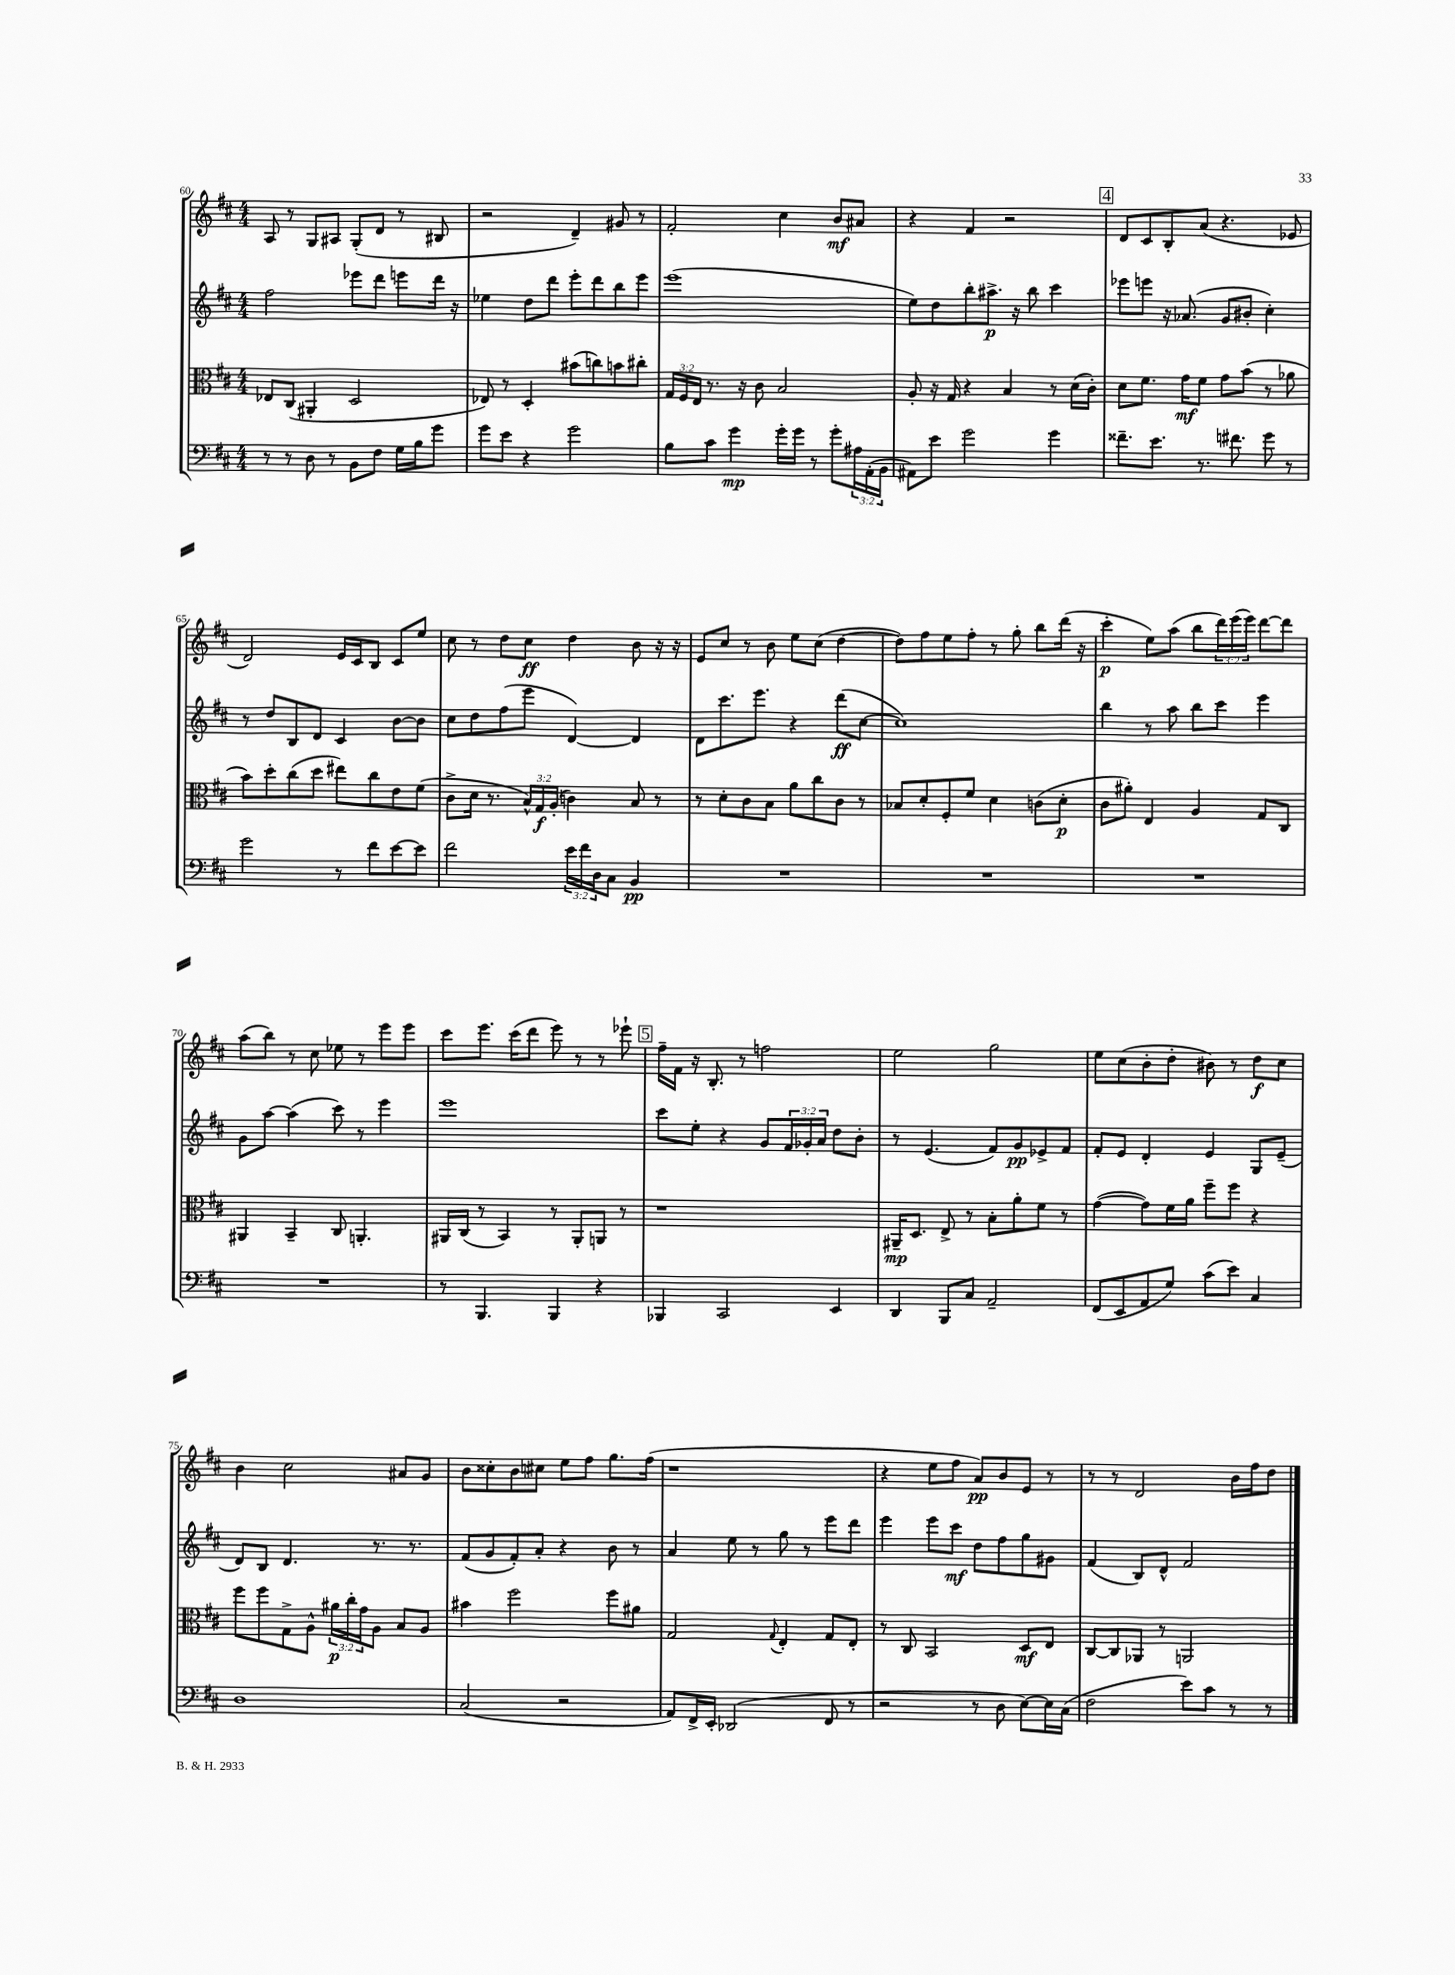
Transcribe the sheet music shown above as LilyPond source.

<<
\new StaffGroup <<
\new Staff = "s0" {
    \clef treble \key d \major \numericTimeSignature \time 4/4 \override Staff.TupletNumber.text = #tuplet-number::calc-fraction-text
    a8 r8 g8 ais8 g8-.( d'8 r8 bis8 |
    r2 d'4--) gis'8 r8 |
    fis'2-. cis''4 b'8\mf ais'8 |
    r4 fis'4 r2 |
    \mark \markup { \box "4" } d'8 cis'8 b8-. a'8( r4. ees'8 |
    d'2) e'16 cis'16 b8 cis'8 e''8 |
    cis''8 r8 d''8 cis''8\ff d''4 b'8 r16 r16 |
    e'8 cis''8 r8 b'8 e''8 cis''8( d''4~ |
    d''8) fis''8 e''8 fis''8-. r8 g''8-. b''8 d'''16( r16 |
    cis'''4-.\p e''8) a''8( b''8 \tuplet 3/2 { d'''16) e'''16( e'''16) } d'''8~ d'''8 |
    a''8( b''8) r8 cis''8 ees''8 r8 e'''8 e'''8 |
    cis'''8 e'''8. cis'''16( d'''8 e'''8) r8 r8 ees'''8-! |
    \mark \markup { \box "5" } fis''16-- fis'16 r16 b8.-. r8 f''2 |
    e''2 g''2 |
    e''8 cis''8( b'8-. d''8-. bis'8) r8 d''8\f cis''8 |
    b'4 cis''2 ais'8 g'8 |
    b'8 cisis''8-. b'8 cis''8 e''8 fis''8 g''8. fis''16( |
    r1 |
    r4 e''8 fis''8 a'8\pp) b'8 e'8 r8 |
    r8 r8 d'2 b'16 fis''16 d''8 \bar "|." |
}
\new Staff = "s1" {
    \clef treble \key d \major \numericTimeSignature \time 4/4 \override Staff.TupletNumber.text = #tuplet-number::calc-fraction-text
    fis''2 ees'''8 d'''8 e'''8 d'''16 r16 |
    ees''4 d''8 d'''8 e'''8-. d'''8 b''8 e'''8 |
    e'''1( |
    e''8) d''8 b''8-. ais''8.->\p r16 b''8 cis'''4 |
    \mark \markup { \box "4" } ees'''8 e'''8 r16 aes'8.( g'8 bis'8-. cis''4-.) |
    r8 d''8 b8 d'8 cis'4 b'8~ b'8 |
    cis''8 d''8 fis''8( e'''8 d'4~) d'4 |
    d'8 cis'''8. e'''8. r4 d'''8\ff( cis''8~ |
    cis''1) |
    b''4 r8 a''8 b''8 cis'''8 e'''4 |
    g'8 a''8~ a''4( cis'''8) r8 e'''4 |
    e'''1 |
    \mark \markup { \box "5" } cis'''8 e''8-. r4 g'8 \tuplet 3/2 { fis'16 ges'16-. a'16 } d''8 b'8-. |
    r8 e'4.( fis'8) g'8\pp ees'8-> fis'8 |
    fis'8-. e'8 d'4-. e'4 g8 e'8--( |
    d'8) b8 d'4. r8. r8. |
    fis'8( g'8 fis'8-.) a'8-. r4 b'8 r8 |
    a'4 e''8 r8 g''8 r8 e'''8 d'''8 |
    e'''4 e'''8 cis'''8\mf d''8 fis''8 g''8 gis'8 |
    fis'4( b8) d'8-^ fis'2 \bar "|." |
}
\new Staff = "s2" {
    \clef alto \key d \major \numericTimeSignature \time 4/4 \override Staff.TupletNumber.text = #tuplet-number::calc-fraction-text
    ees8 cis8( ais,4-. d2 |
    ees8) r8 d4-. bis'8( c''8) b'8 cis''8-. |
    \tuplet 3/2 { g16 fis16 e16 } r8. r16 cis'8 b2 |
    a8-. r16 g16 r4 b4 r8 d'16( cis'16-.) |
    \mark \markup { \box "4" } d'8 fis'8. g'16\mf fis'8 g'8 b'8( r8 aes'8 |
    b'8) d''8-. cis''8( d''8 eis''8) cis''8 e'8 fis'8( |
    cis'8-> d'16 r8. \tuplet 3/2 { b16-^) g16\f a16-.( } c'4) b8 r8 |
    r8 d'8-. cis'8 b8 a'8 cis''8 cis'8 r8 |
    bes8 d'8-. fis8-. fis'8 d'4 c'8( d'8-.\p |
    cis'8 ais'8-.) e4 a4 g8 cis8 |
    ais,4 b,4-- cis8 a,4.-. |
    ais,16 cis16( r8 b,4) r8 ais,8-. a,8 r8 |
    \mark \markup { \box "5" } r1 |
    ais,16--\mp d8. e8-> r8 b8-. a'8-. fis'8 r8 |
    g'4~( g'8) fis'16 a'16 fis''8-- fis''8 r4 |
    fis''8 fis''8 g8-> a8-^ \tuplet 3/2 { ais'16\p cis''16-. g'16 } a8 b8 a8 |
    bis'4 fis''2 fis''8 ais'8 |
    g2 \appoggiatura { g8 } e4-. g8 e8-. |
    r8 cis8 b,2 d8\mf e8 |
    cis8~ cis8 aes,8 r8 a,2 \bar "|." |
}
\new Staff = "s3" {
    \clef bass \key d \major \numericTimeSignature \time 4/4 \override Staff.TupletNumber.text = #tuplet-number::calc-fraction-text
    r8 r8 d8 r8 b,8 fis8 g16 b16 g'8 |
    g'8 e'8 r4 g'2 |
    b8 cis'8 g'4\mp g'16-. g'16 r8 g'8-. \tuplet 3/2 { ais16 a,16-.( b,16 } |
    ais,8) e'8 g'2 g'4 |
    \mark \markup { \box "4" } fisis'8.-- e'8. r8. fis'8. g'8 r8 |
    g'2 r8 fis'8 e'8~ e'8 |
    fis'2 \tuplet 3/2 { e'16 fis'16 d16 } cis8 b,4\pp |
    R1 |
    R1 |
    R1 |
    R1 |
    r8 b,,4. b,,4 r4 |
    \mark \markup { \box "5" } bes,,4 cis,2 e,4 |
    d,4 b,,8 cis8 a,2-- |
    fis,8( e,8 a,8 g8) cis'8( e'8) cis4 |
    d1 |
    cis2( r2 |
    a,8) fis,16-> e,16-. des,2( fis,8 r8 |
    r2 r8 d8 e8~) e16 cis16( |
    fis2 e'8) cis'8 r8 r8 \bar "|." |
}
>>
>>
\layout { \context { \Score currentBarNumber = #60 } }
